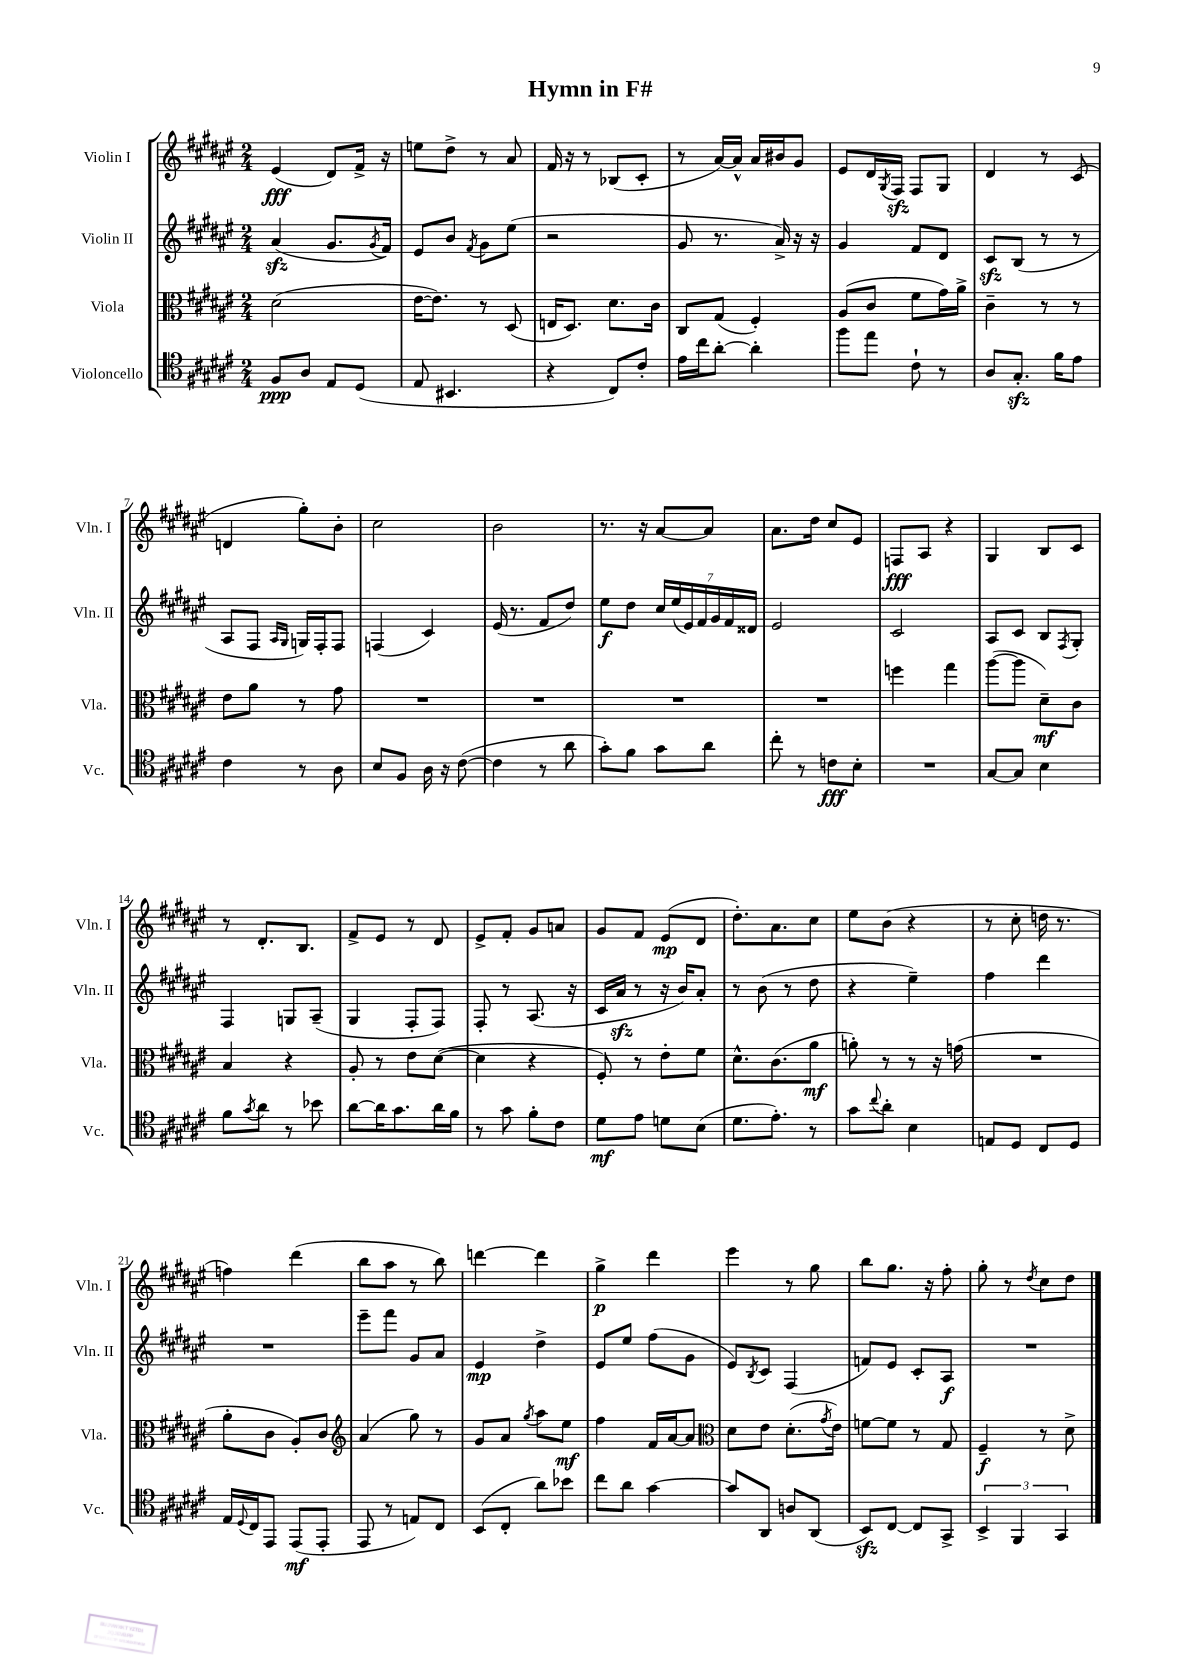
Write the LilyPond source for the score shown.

\header { title = "Hymn in F#" }
<<
\new StaffGroup <<
\new Staff = "s0" \with { instrumentName = "Violin I" shortInstrumentName = "Vln. I" } {
    \clef treble \key fis \major \numericTimeSignature \time 2/4
    eis'4\fff( dis'8) fis'16-> r16 |
    e''8 dis''8-> r8 ais'8 |
    fis'16 r16 r8 bes8( cis'8-. |
    r8 ais'16~) ais'16-^ ais'16 bis'16 gis'8 |
    eis'8 dis'16 \acciaccatura { gis8 } fis16\sfz fis8 gis8 |
    dis'4 r8 cis'8( |
    d'4 gis''8-.) b'8-. |
    cis''2 |
    b'2 |
    r8. r16 ais'8~ ais'8 |
    ais'8. dis''16 cis''8 eis'8 |
    f8\fff ais8 r4 |
    gis4 b8 cis'8 |
    r8 dis'8.-. b8. |
    fis'8-> eis'8 r8 dis'8 |
    eis'8-> fis'8-. gis'8 a'8 |
    gis'8 fis'8 eis'8\mp( dis'8 |
    dis''8.-.) ais'8. cis''8 |
    eis''8 b'8( r4 |
    r8 cis''8-. d''16 r8. |
    f''4) dis'''4( |
    b''8 ais''8 r8 b''8) |
    d'''4~ d'''4 |
    gis''4->\p dis'''4 |
    eis'''4 r8 gis''8 |
    b''8 gis''8. r16 fis''8-. |
    gis''8-. r8 \acciaccatura { dis''8 } cis''8 dis''8 \bar "|." |
}
\new Staff = "s1" \with { instrumentName = "Violin II" shortInstrumentName = "Vln. II" } {
    \clef treble \key fis \major \numericTimeSignature \time 2/4
    ais'4\sfz( gis'8. \acciaccatura { gis'8 } fis'16) |
    eis'8 b'8 \acciaccatura { fis'8 } gis'8 eis''8( |
    r2 |
    gis'8 r8. ais'16->) r16 r16 |
    gis'4 fis'8 dis'8 |
    cis'8\sfz b8( r8 r8 |
    ais8 fis8 \grace { ais16 gis16 } g16) fis16-. fis8 |
    f4( cis'4) |
    eis'16( r8. fis'8 dis''8) |
    eis''8\f dis''8 \tuplet 7/4 { cis''16 eis''16( eis'16) fis'16 gis'16 fis'16 disis'16 } |
    eis'2 |
    cis'2 |
    ais8 cis'8 b8 \acciaccatura { fis8 } gis8-. |
    fis4 g8 ais8--( |
    gis4 fis8-. fis8) |
    fis8-. r8 ais8.( r16 |
    cis'16 ais'16\sfz r8 r16 b'16) ais'8-. |
    r8 b'8( r8 dis''8 |
    r4 eis''4--) |
    fis''4 dis'''4 |
    R2 |
    eis'''8-- fis'''8 gis'8 ais'8 |
    eis'4\mp dis''4-> |
    eis'8 eis''8 fis''8( gis'8 |
    eis'8) \acciaccatura { b8 } cis'8 fis4( |
    f'8) eis'8 cis'8-. ais8\f |
    R2 \bar "|." |
}
\new Staff = "s2" \with { instrumentName = "Viola" shortInstrumentName = "Vla." } {
    \clef alto \key fis \major \numericTimeSignature \time 2/4
    dis'2( |
    eis'16~ eis'8.) r8 dis8( |
    e16 dis8.) dis'8. cis'16 |
    cis8 gis8( fis4-.) |
    ais8( cis'8 fis'8 gis'16) ais'16-> |
    cis'4-- r8 r8 |
    eis'8 ais'8 r8 gis'8 |
    R2 |
    R2 |
    R2 |
    R2 |
    f''4 gis''4 |
    ais''8~( ais''8 dis'8--\mf) cis'8 |
    b4 r4 |
    ais8-. r8 eis'8 dis'8~( |
    dis'4 r4 |
    fis8-.) r8 eis'8-. fis'8 |
    dis'8.-^ cis'8.( ais'8\mf |
    a'8-.) r8 r8 r16 g'16( |
    R2 |
    ais'8-. cis'8 ais8-.) cis'8 |
    \clef treble ais'4( gis''8) r8 |
    gis'8 ais'8 \acciaccatura { gis''8 } ais''8 eis''8\mf |
    fis''4 fis'16 ais'16~ ais'8 |
    \clef alto dis'8 eis'8 dis'8.-.( \acciaccatura { gis'8 } eis'16) |
    f'8~ f'8 r8 gis8 |
    fis4--\f r8 dis'8-> \bar "|." |
}
\new Staff = "s3" \with { instrumentName = "Violoncello" shortInstrumentName = "Vc." } {
    \clef tenor \key fis \major \numericTimeSignature \time 2/4
    fis8\ppp ais8 eis8 dis8( |
    eis8 bis,4. |
    r4 cis8) cis'8-. |
    eis'16 cis''16 ais'8~-. ais'4-. |
    fis''8 eis''8 cis'8-! r8 |
    ais8 gis8.-.\sfz fis'16 eis'8 |
    cis'4 r8 ais8 |
    b8 fis8 ais16 r16 cis'8~( |
    cis'4 r8 ais'8 |
    gis'8-.) fis'8 gis'8 ais'8 |
    cis''8-. r8 c'8\fff b8-. |
    R2 |
    gis8~ gis8 b4 |
    fis'8 \acciaccatura { gis'8 } ais'8 r8 bes'8 |
    ais'8~ ais'16 gis'8. ais'16 fis'16 |
    r8 gis'8 fis'8-. cis'8 |
    dis'8\mf eis'8 d'8 b8( |
    dis'8. eis'8.-.) r8 |
    gis'8 \appoggiatura { cis''8 } ais'8-. b4 |
    e8 dis8 cis8 dis8 |
    eis16 \appoggiatura { dis8 } cis16 eis,8 eis,8\mf( eis,8-. |
    eis,8 r8 e8) cis8 |
    b,8( cis8-. ais'8) bes'8 |
    cis''8 ais'8 gis'4~ |
    gis'8 ais,8 a8 ais,8( |
    b,8\sfz) cis8~ cis8 gis,8-> |
    \tuplet 3/2 { b,4-> fis,4 gis,4 } \bar "|." |
}
>>
>>
